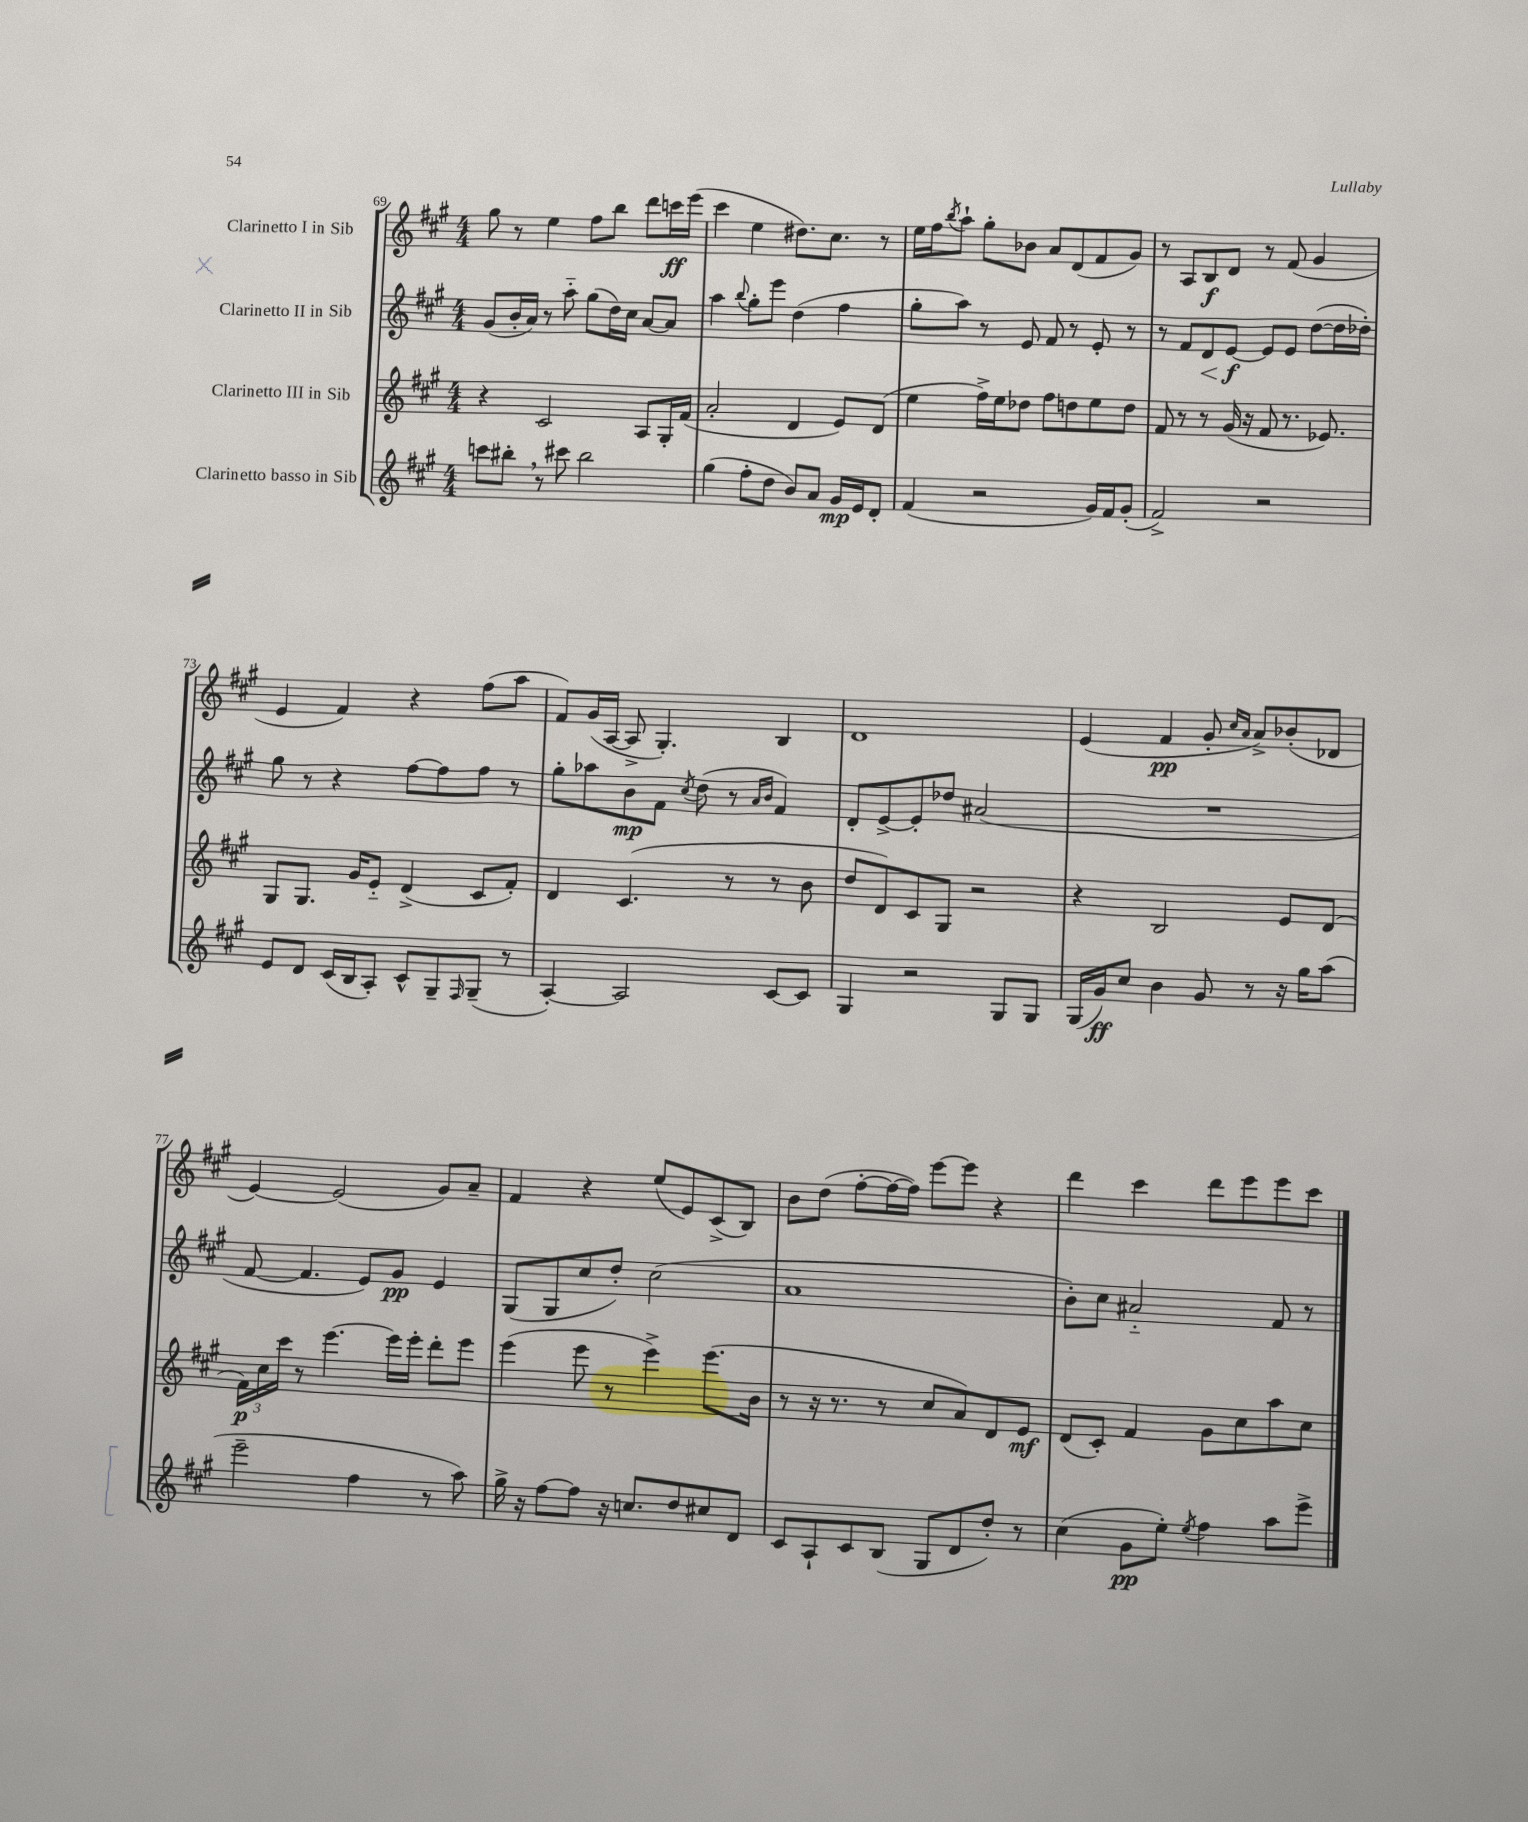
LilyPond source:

<<
\new StaffGroup <<
\new Staff = "s0" \with { instrumentName = "Clarinetto I in Sib" } {
    \clef treble \key a \major \numericTimeSignature \time 4/4
    gis''8 r8 e''4 fis''8 b''8 d'''8 c'''16\ff e'''16( |
    cis'''4 e''4 dis''8.) cis''8. r8 |
    e''16 fis''16 \acciaccatura { b''8 } a''8-! gis''8-. bes'8 a'8 d'8( fis'8 gis'8) |
    r8 a8 b8\f d'8 r8 fis'8( gis'4 |
    e'4 fis'4) r4 fis''8( a''8 |
    fis'8) gis'16( a16~ a8-> gis4.-.) b4 |
    d'1 |
    e'4( fis'4\pp gis'8-. \grace { cis''16 a'16 } a'8->) bes'8-.( des'8 |
    e'4~) e'2( gis'8) a'8-- |
    fis'4 r4 e''8( e'8) cis'8->( b8) |
    b'8 d''8( fis''8~-. fis''16~ fis''16) e'''8~ e'''8 r4 |
    d'''4 cis'''4 d'''8 e'''8 e'''8 cis'''8 \bar "|." |
}
\new Staff = "s1" \with { instrumentName = "Clarinetto II in Sib" } {
    \clef treble \key a \major \numericTimeSignature \time 4/4
    gis'8( b'16-. a'16) r8 a''8-_ gis''8( d''16) cis''16 a'8~ a'8 |
    a''4 \appoggiatura { b''8 } gis''8-. e'''8 d''4( fis''4 |
    gis''8-. a''8) r8 e'8 fis'8 r8 e'8-. r8 |
    r8 fis'8 d'8\< e'8~\f\! e'8 e'8 d''8~( d''16 des''16-.) |
    gis''8 r8 r4 fis''8~ fis''8 fis''8 r8 |
    gis''8-. aes''8 b'8\mp fis'8 \acciaccatura { cis''8 } d''8( r8 \grace { a'16 b'16 } fis'4) |
    d'8-. e'8~-> e'8-. des''8 ais'2( |
    R1 |
    fis'8~ fis'4. e'8) gis'8\pp e'4 |
    gis8( gis8 cis''8 d''8-.) cis''2( |
    a'1 |
    b'8-.) cis''8 ais'2-_ fis'8 r8 \bar "|." |
}
\new Staff = "s2" \with { instrumentName = "Clarinetto III in Sib" } {
    \clef treble \key a \major \numericTimeSignature \time 4/4
    r4 cis'2 a8 gis16-. fis'16( |
    a'2-. d'4 e'8) d'8( |
    e''4 fis''16->) e''16 des''8 fis''8 d''8 e''8 d''8 |
    fis'8 r8 r8 gis'16( r16 fis'8 r8. ees'8.) |
    gis8 gis8. gis'16 e'8-_ d'4->( cis'8 fis'8-.) |
    d'4 cis'4.( r8 r8 b'8 |
    d''8 d'8) cis'8 gis8 r2 |
    r4 b2 e'8 d'8( |
    \tuplet 3/2 { fis'16\p) cis''16 cis'''16 } r8 e'''4.~ e'''16 e'''16-. d'''8-. e'''8 |
    e'''4( e'''8 r8 e'''4->) e'''8.( b'16 |
    r8 r16 r8. r8 cis''8 a'8) d'8 e'8\mf |
    d'8( cis'8-.) fis'4 gis'8 cis''8 a''8 cis''8 \bar "|." |
}
\new Staff = "s3" \with { instrumentName = "Clarinetto basso in Sib" } {
    \clef treble \key a \major \numericTimeSignature \time 4/4
    c'''8 bis''8-. \breathe r8 cis'''8 bis''2 |
    gis''4( fis''8-. d''8 b'8) a'8 gis'16\mp e'16 d'8-. |
    fis'4( r2 gis'16) fis'16 gis'8-.( |
    fis'2->) r2 |
    e'8 d'8 cis'16( b16 a8-.) cis'8-^ gis8-- \grace { fis16 } gis8--( r8 |
    a4~-.) a2 cis'8~ cis'8 |
    gis4 r2 gis8 gis8 |
    gis16( gis'16\ff) cis''8 b'4 gis'8 r8 r16 gis''16 a''8( |
    e'''2-- fis''4 r8 a''8) |
    gis''16-> r16 fis''8~ fis''8 r16 c''8. d''8 cis''8 d'8 |
    cis'8 a8-! cis'8 b8( gis8 d'8 d''8-.) r8 |
    cis''4( gis'8\pp e''8-.) \acciaccatura { e''8 } fis''4 a''8 e'''8-> \bar "|." |
}
>>
>>
\layout { \context { \Score currentBarNumber = #69 } }
